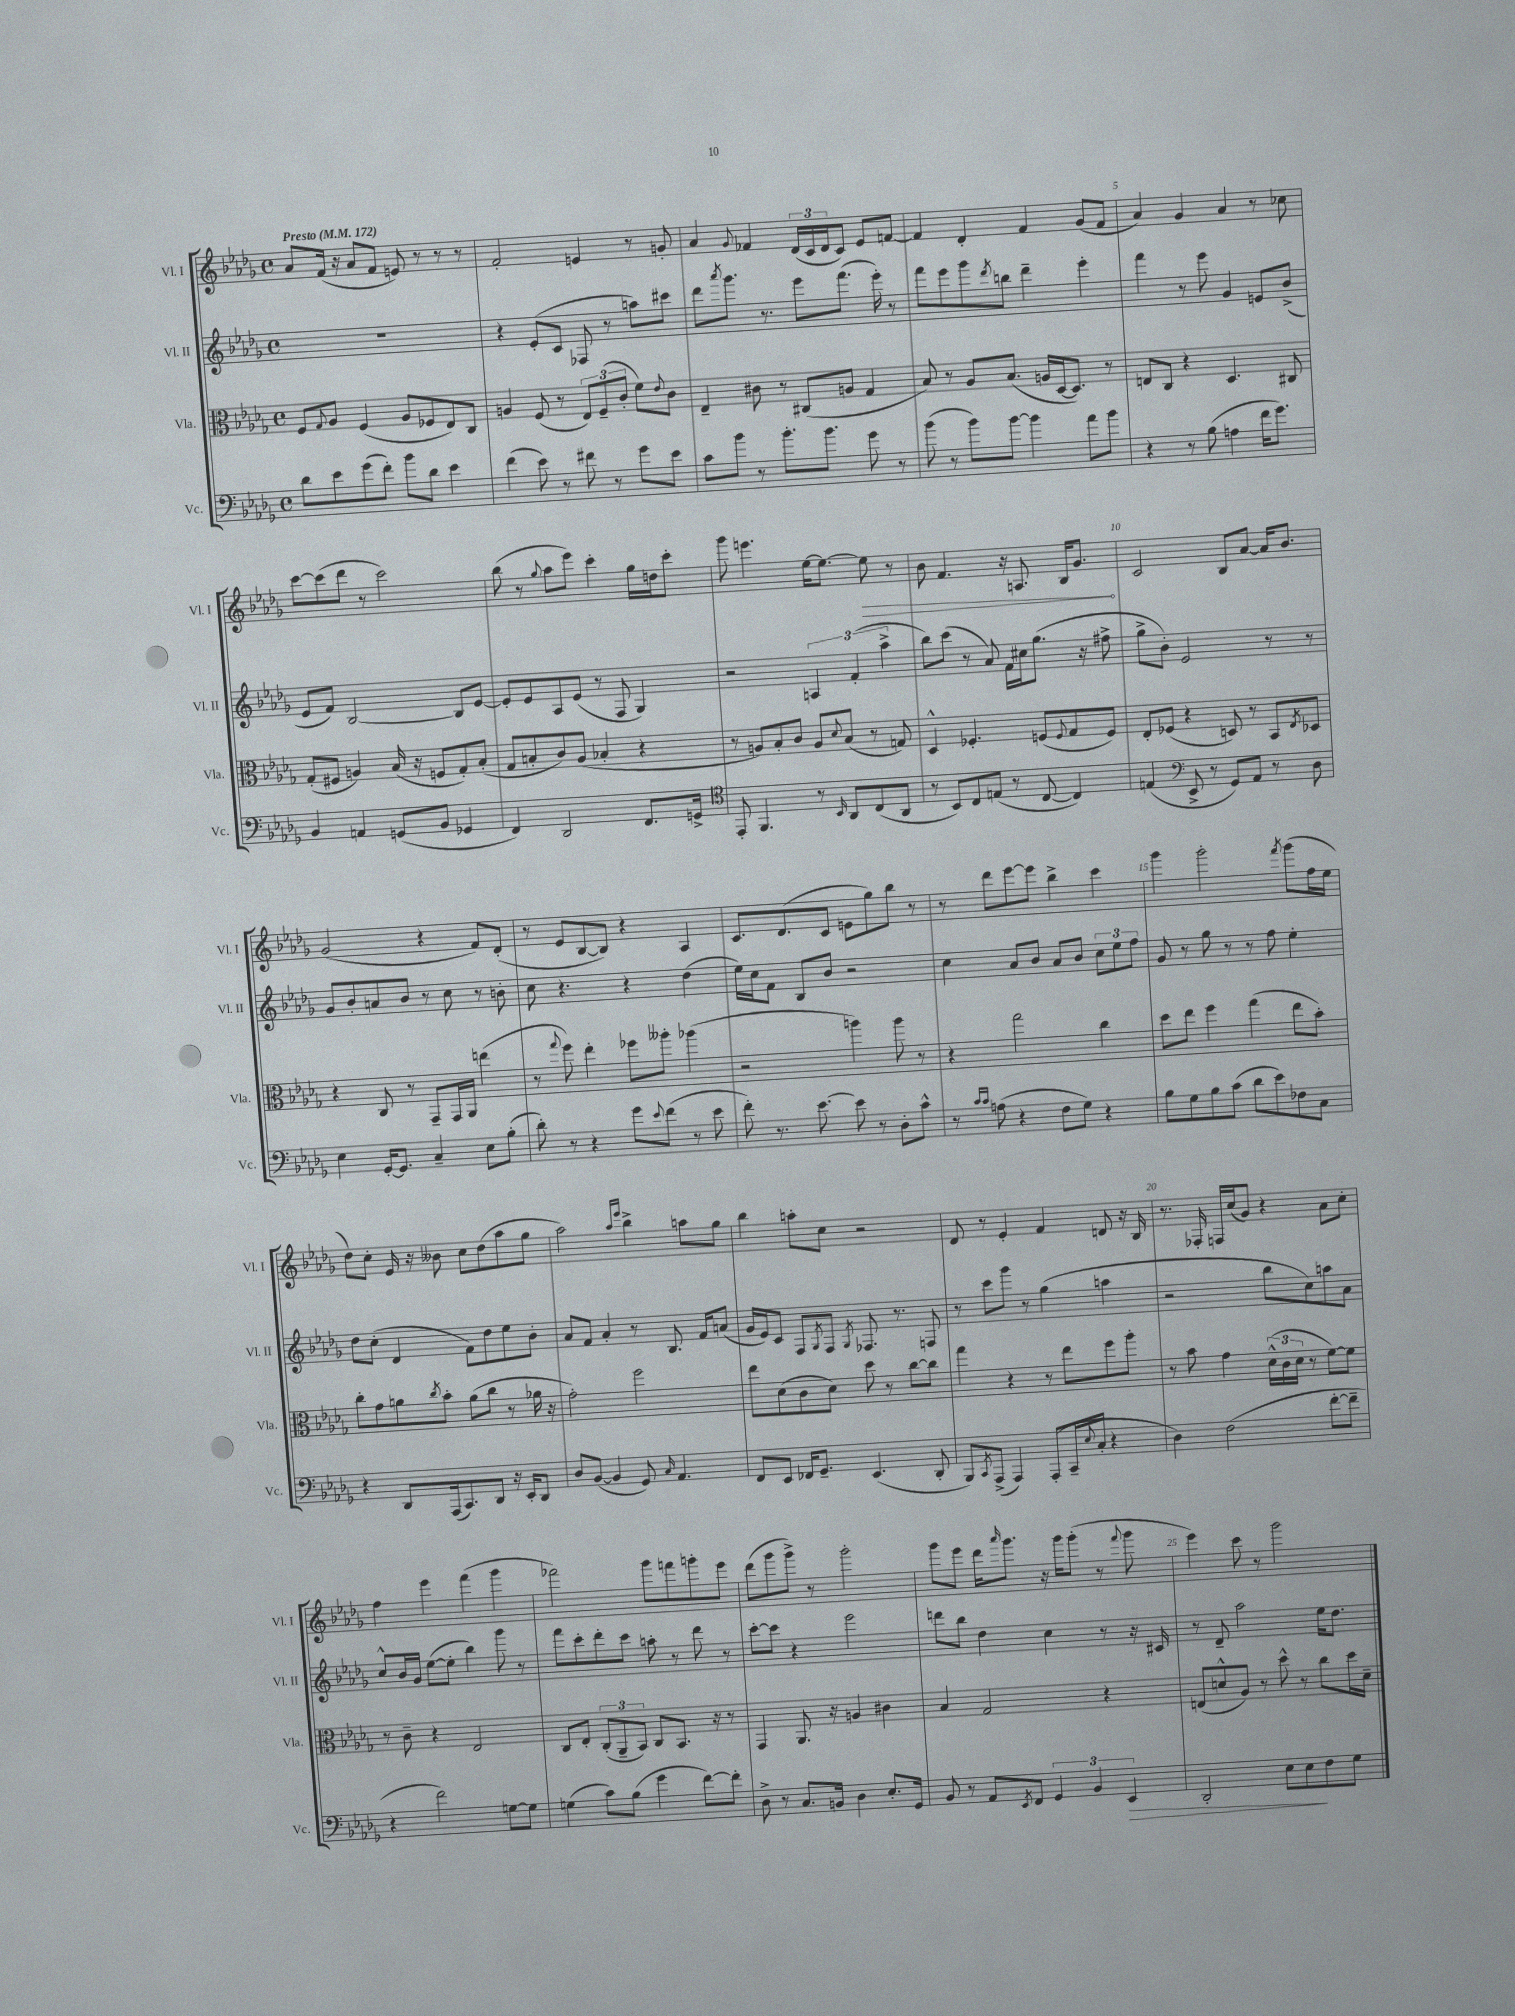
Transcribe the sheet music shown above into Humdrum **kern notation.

**kern	**kern	**kern	**kern
*staff4	*staff3	*staff2	*staff1
*clefF4	*clefC3	*clefG2	*clefG2
*k[b-e-a-d-g-]	*k[b-e-a-d-g-]	*k[b-e-a-d-g-]	*k[b-e-a-d-g-]
*M4/4	*M4/4	*M4/4	*M4/4
*met(c)	*met(c)	*met(c)	*met(c)
*MM172	*MM172	*MM172	*MM172
8d-	8F	1r	8a-
.	8qqG-	.	.
8e-	8A-	.	(16f
.	.	.	16r
(8g-	(4F	.	8a-
8f')	.	.	8f
8b-	8A-	.	8e)
8d-	8F-	.	8r
4e-	8E-)	.	8r
.	8C	.	8r
=	=	=	=
(4f	4A	4r	2f'
8e-)	(8F	(8e-'	.
8r	8r	8c	.
8f#	12E-)	8F-	4e
.	(12F~	.	.
8r	.	8r	.
.	12c'	.	.
8g-	8f)	8aa)	8r
.	8qqe-	.	.
8e-	8c	8ccc#	8g'
=	=	=	=
8c	4E-~	8ddd-	4a-
.	.	8qaaa-	.
8b-	.	8.ggg-	.
.	.	.	8qqg-
8r	8c#	.	4f-
.	.	8.r	.
8.b-'	8r	.	.
.	(8C#	8eee-	(24d-
.	.	.	24c
8.b-	.	.	.
.	.	.	24d-
.	8A	(8.fff	8c)
8g-	4G-	.	8e-
.	.	16eee-')	.
8r	.	8r	[8f
=	=	=	=
(8b-	8B-)	8fff	4f]
8r	8r	8eee-	.
8b-)	8A-	8ggg-	4d-'
.	.	8qddd-	.
[8b-	(8.B-	8bb	.
4b-]	.	4ddd-~	4f
.	16A	.	.
.	[16D-	.	.
.	8.D-])	.	.
8a-	.	4eee-'	(8g-
8b-	8r	.	8f
=	=	=	=
4r	8E	4fff	4a-)
.	8C	.	.
8r	4r	8r	4g-
(8B-	.	8eee-	.
4A	4.D-	4g-	4a-
16f	.	8e	8r
8.g-)	.	.	.
.	8C#	(8b-^	8cc-
=	=	=	=
4BB-	(8G-'	8e-	[8ccc
.	8F#	8f)	(8ccc]
4AA	4A)	[2B-	8ddd-
.	.	.	8r
(8GG	(16B-	.	2ccc)
.	16r	.	.
8BB-	8F	.	.
4GG-	8G-')	8B-]	.
.	(8B-'	[8e-	.
=	=	=	=
4FF)	8G-	8e-']	(8bb-
.	8B'	8e-	8r
.	.	.	8qqgg-
2DD-	8c)	8A-	8aa-
.	(8A-	(8e-	8eee-)
.	4B-'	8r	4ccc'
.	.	8F	.
8.FF	4r	4G-)	16gg-
.	.	.	16dd
.	.	.	8ccc'
16GG^	.	.	.
=	=	=	=
*clefC4	*	*	*
8EE-'	8r	2r	8ggg-
4.FF	8A)	.	4.eee
.	8B-'	.	.
.	8c	.	.
8r	8A	6A	[16ee-
.	.	.	8.ee-_
16qqBB-	8qqd-	.	.
8AA-	(8B-	.	.
.	.	(6f'	.
(8C	8r	.	8ee-]
.	.	6aa-^	.
8AA-	8G)	.	8r
=	=	=	=
8r	4D-^^	8bb-)	8b-
8BB-)	.	(8ccc	4.f
8C	4.F-'	8r	.
(8E	.	8a-)	.
8r	.	16f	16r
.	.	16cc#	8.A
[8C	(8F	(8.gg-	.
.	8qqF	.	.
4C])	8G-	.	16B-
.	.	16r	8.g-
.	8F)	8ff#^	.
=	=	=	=
(4E	8E-'	8gg-^	2c
.	(8F-	8b-')	.
*clefF4	*	*	*
8EE-^	4r	2e-	.
8r	.	.	.
8GG-)	8D)	.	8B-
8AA-	8r	.	[8a-
8r	8BB-	8r	16a-]
.	.	.	8.b-
.	8qE-	.	.
8D-	8D-	8r	.
=	=	=	=
4E-	4r	8g-	(2g-
.	.	8b-'	.
[16GG-'	8C	8a	.
8.GG-]	.	.	.
.	8r	8b-	.
4C~	8GG-~	8r	4r
.	16GG-	8cc	.
.	16AA-	.	.
8E-	(4ee	8r	8f)
(8B-'	.	8b'	(8d-'
=	=	=	=
8d-')	8r	8cc	8r
.	8qqgg-	.	.
8r	8ff)	4.r	8e-
4r	4ee-'	.	[8B-
.	.	.	8B-])
8g-	8ff-	4r	4r
8qqe-	.	.	.
(8f	8aa--'	.	.
8r	(4aa-	(4dd-	4A-
8e-	.	.	.
=	=	=	=
8f')	2r	16ee-)	8.c
.	.	16cc	.
8.r	.	8f	.
.	.	.	(8.d-
.	.	8B-	.
[8.e-	.	.	.
.	.	8b-	8c
8e-]	4aa)	2r	8e
8r	.	.	8gg-)
8D-'	8aa	.	8bb-
8c^^	8r	.	8r
=	=	=	=
8r	4r	4cc	8r
16qqc	.	.	.
16qqc	.	.	.
(8A	.	.	8ddd-
4r	2gg-	8a-	[8eee-
.	.	8b-	8eee-]
8F	.	8a-	4bb-^
8G-)	.	8b-	.
4r	4cc	12cc	4ccc
.	.	12ee-	.
.	.	12ff	.
=	=	=	=
8B-	8dd-	8g-	4ggg-
8G-	8ee-	8r	.
8B-	4ff	8gg-	2ggg-'
(8c	.	8r	.
8d-	(4gg-	8r	.
8e-)	.	8ff	.
.	.	.	8qfff
8F-	8ee-	4ee-'	(8ggg-
8C	8b-')	.	16ff
.	.	.	16ee-
=	=	=	=
4r	8cc'	8dd-	8dd-)
.	8g-	(8cc'	8cc'
8DD-	8a	4d-	16e-
.	.	.	16r
.	8qcc	.	.
(16AAA-	8b-'	.	8b--
8.CC)	.	.	.
.	(8a	8f)	8cc
8DD-	8cc	8dd-	(8dd-
16r	8r	8ee-	8aa-
16EE-'	.	.	.
8DD-	16a-	8b-'	8gg-
.	16r	.	.
=	=	=	=
8D-	2g-')	8a-	2aa-)
([8BB-	.	8f	.
4BB-]	.	4a-'	.
.	.	.	16qqaa-
.	.	.	16qqeee-
8GG-)	2ff	8r	4bb-^
16qqC	.	.	.
4.AA-	.	8.B-	.
.	.	.	8aa
.	.	16f	.
.	.	(8a	8gg-
=	=	=	=
8FF	8ee-	16g-	4bb-
.	.	16e-)	.
8EE-	(8d-	8c	.
16FF-	8c	8F	8aa'
8.GG-~	.	.	.
.	.	8qG-	.
.	8d-)	8F	8cc
.	.	8qG-	.
(4.EE-	8dd-	8.F-	2r
.	8r	.	.
.	.	8.r	.
.	[8cc	.	.
8DD-'	8cc]	8F	.
=	=	=	=
8BBB-)	4gg-	8r	8d-
8qCC	.	.	.
(8AAA-^	.	8ccc	8r
4AAA-)	4r	8ggg-	4e-'
.	.	8r	.
(8AAA-'	8r	(4gg-	4f
16CC~	8ee-	.	.
8qqE-	.	.	.
16C'	.	.	.
4r	8ff	4aa	8d
.	8aa-'	.	16r
.	.	.	16B-
=	=	=	=
4D-)	8r	2r	8.r
.	8b-	.	.
.	.	.	16F-'
(2F	4g-	.	16F
.	.	.	(16cc
.	.	.	8g-)
.	(24d-^^	8bb-	4r
.	24c	.	.
.	24d-	.	.
.	8r	8cc)	.
[8f'	[8f)	8aa	8a-
8f~]	8f]	8a-	8cc'
=	=	=	=
4r	8r	8cc^^	4ff
.	8c~	16b-	.
.	.	16g-	.
2f)	4r	([8ee-	4eee-
.	.	8ee-']	.
.	2E-	4bb-)	(4fff
[8G	.	8ggg-	4ggg-
8G]	.	8r	.
=	=	=	=
(4G	8C	8fff	2fff-)
.	8E-'	8ccc'	.
8c)	(12C'	8ddd-'	.
.	12AA-~	.	.
(8B-	.	8ccc	.
.	12BB-)	.	.
4g-	8C	8aa'	8ggg-
.	8.BB-	8r	8fff
[8f)	.	8ddd-	8ggg'
.	16r	.	.
8f']	8r	8r	8eee-
=	=	=	=
8D-^	4GG-	[8ccc'	(8ddd-
8r	.	8ccc]	8ggg-
8.C	8.AA-	4r	8ggg-^)
.	.	.	8r
16BB	16r	.	.
4D-	4A	2eee-	2ggg-'
8.E-'	4c#	.	.
16GG-	.	.	.
=	=	=	=
8BB-	4B-	8ddd	8ggg-
8r	.	8bb-	8eee-
8AA-	2G-	4dd-	16ddd-
.	.	.	16qqaaa-
.	.	.	8.ggg-
8qEE-	.	.	.
8FF	.	.	.
6GG-	.	4cc	16r
.	.	.	16ggg-
.	.	.	(8ggg-'
6BB-	.	.	.
.	4r	8r	8r
6EE-	.	.	.
.	.	.	8qqfff
.	.	16r	8ggg-
.	.	16c#	.
=	=	=	=
2DD-'	(8E	8r	4eee-)
.	8d^^	8d-~	.
.	8A-)	2aa-	8ccc
.	8r	.	8r
8E-	8dd-^^	.	2ggg-
8E-	8r	.	.
8F	8cc	16ee-	.
.	.	8.dd-	.
8G-	16dd-	.	.
.	16d~	.	.
==	==	==	==
*-	*-	*-	*-
